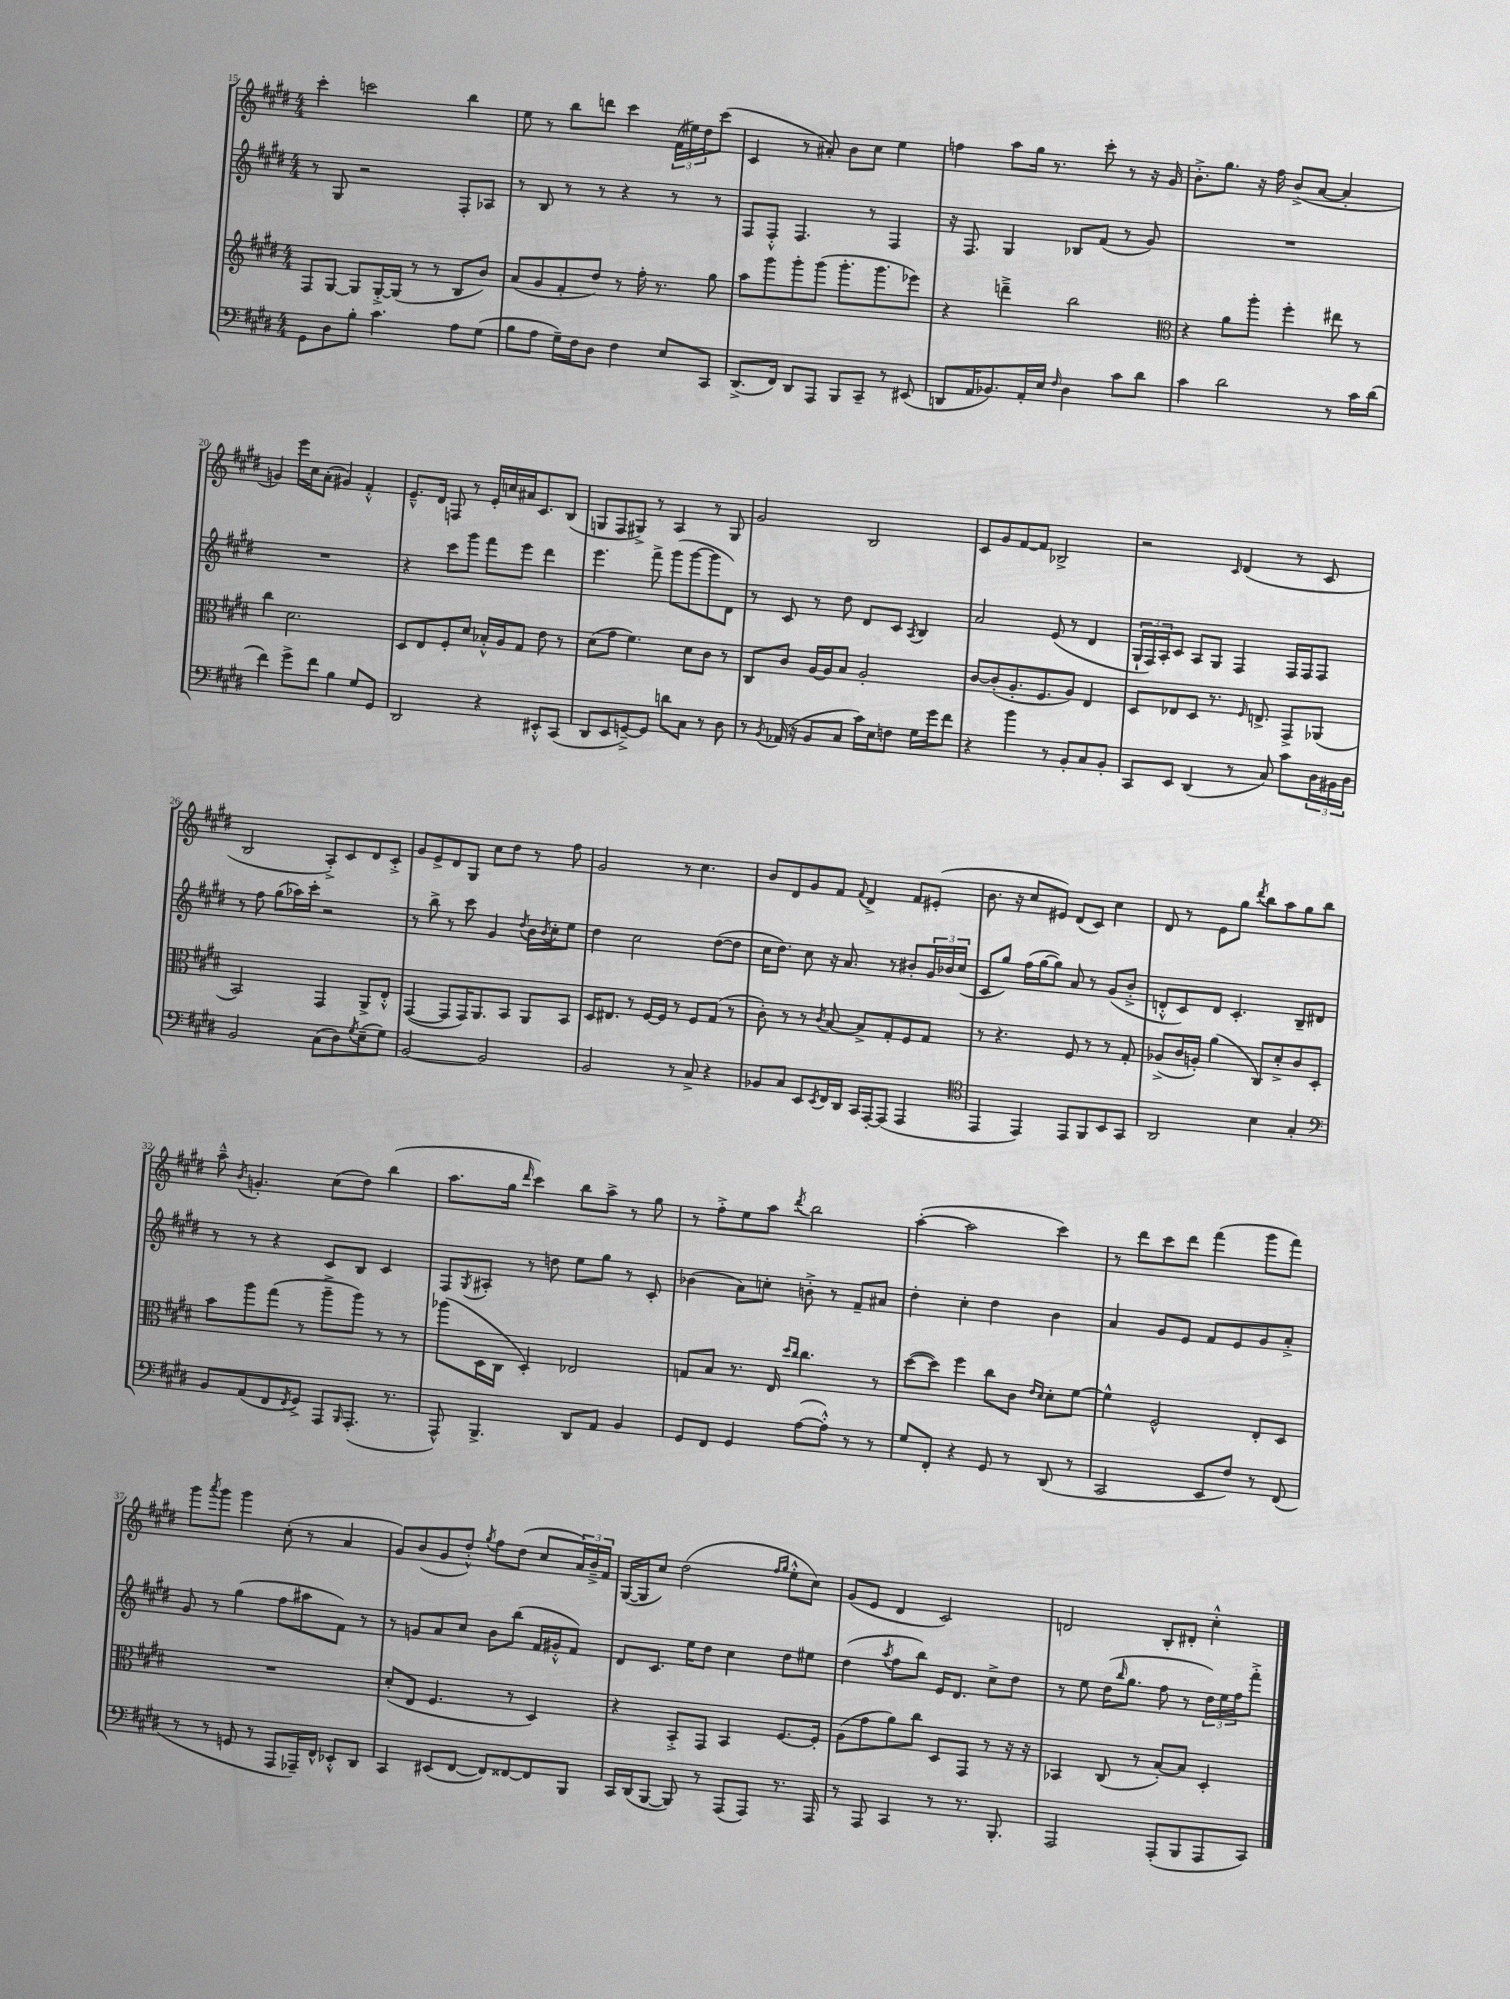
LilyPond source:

<<
\new StaffGroup <<
\new Staff = "s0" {
    \clef treble \key e \major \numericTimeSignature \time 4/4
    cis'''4-. c'''2 b''4 |
    e''8 r8 b''8 d'''8 cis'''4 \tuplet 3/2 { fis'16( eis''16) dis''16 } cis'''8( |
    cis'4 r8 ais'8-.) b'8 cis''8 e''4 |
    f''4 a''8 gis''16 r8. cis'''8-. r8 r16 gis'16 |
    b'8.-.-> gis''8. r16 fis''16 b'8->( a'8~ a'4-. |
    g'4) e'''16 cis''16 a'8-.( gis'4) fis'4-.-^ |
    e'8.---^ dis'16 f8 r8 e'16-. c''16 ais'16 cis'8. b8( |
    g8 fis8 gis8->) r8 a4 r8 gis8 |
    gis'2 b2 |
    cis'8 gis'8 fis'8~ fis'8 bes2-> |
    r2 \grace { cis'16 } dis'4( r8 cis'8 |
    b2 a8-.->) cis'8 dis'8 cis'8-.-> |
    gis'8 e'8-> dis'8 gis8 cis''8 dis''8 r8 fis''8 |
    gis'2 r8 cis''4. |
    b'8 dis'8 gis'8 fis'8 \appoggiatura { fis'8 } dis'4-> fis'8 eis'8-.( |
    b'8. r16 cis''8 eis'8) dis'8( cis'8) cis''4 |
    dis'8 r8 e'8 gis''8 \acciaccatura { dis'''8 } b''8 a''8 gis''8 b''8 |
    a''8---^ \acciaccatura { b'8 } g'4.-. cis''8( dis''8) b''4( |
    a''8. gis''16 \grace { dis'''16 } cis'''4) b''8 a''8-> r8 gis''8 |
    r8 fis''8-.-> e''8 a''8 \acciaccatura { dis'''8 } b''2 |
    a''4~-.( a''2 cis'''4) |
    r8 dis'''8 cis'''8 dis'''8 fis'''4( gis'''8 fis'''8) |
    gis'''8 \acciaccatura { a'''8 } gis'''8 gis'''4 cis''8-.( r8 a'4 |
    gis'8) b'8( gis'8 dis''8-.-^) \acciaccatura { gis''8 } fis''8 dis''8( cis''8 \tuplet 3/2 { a'16) b'16---> fis'16 } |
    gis16~( gis16 cis''8) dis''2( \grace { fis''16 gis''16 } e''8-.-^ cis''8) |
    gis'8( e'8 dis'4 cis'2) |
    d'2 b8-. dis'8-. cis''4-.-^ \bar "|." |
}
\new Staff = "s1" {
    \clef treble \key e \major \numericTimeSignature \time 4/4
    r8 gis8 r2 fis8-. aes8 |
    r8 b8 r8 r8 r4 r8 r8 |
    fis8 fis8-.-^ fis4. r8 fis4 |
    r16 fis8. gis4 bes8 fis'8( r8 gis'8) |
    R1 |
    R1 |
    r4 cis'''8 gis'''8 fis'''8 e'''8 dis'''4 |
    e'''4. fis'''8-> gis'''8( gis'''8~ gis'''8 dis'8) |
    r8 cis'8 r8 dis''8 dis'8 cis'8 \acciaccatura { a8 } b4 |
    a'2 e'8( r8 dis'4 |
    \tuplet 3/2 { gis16-! fis16) a16-. } cis'8 a8 gis8 fis4 fis16 fis16 fis8 |
    r8 fis''8 gis''8( aes''16) cis'''16-. r2 |
    r8 b''8-> r8 cis'''8 gis'4 \acciaccatura { dis''8 } b'16 \acciaccatura { b'8 } cis''16-. e''8 |
    dis''4 cis''2 dis''8~( dis''8 |
    cis''16 dis''8.) cis''8 r16 a'8. r8 bis'8-. \tuplet 3/2 { gis'16 bes'16 cis''16( } |
    cis'8 gis''8) fis''16( gis''16~ gis''8) a'8 r8 gis'8( b'8-.-> |
    d'8-.-^ cis'8) d'8 cis'4.-. b8-- dis'8 |
    r8 r8 r4 cis'8 b8 cis'4 |
    fis8 \acciaccatura { gis8 } ais8-. r8 d''8 e''8 gis''8 r8 cis'8-. |
    bes'4( a'8) c''8-. b'8-.-> r8 fis'8-- ais'8 |
    dis''4-. cis''4-. dis''4 b'4 |
    a'4 gis'8 e'8 fis'8 e'8 gis'8 a'8-.-> |
    gis'8 r8 gis''4( fis''8 ais''8 fis'8) r8 |
    r8 g'8 a'8 cis''8 b'8 b''8( fis'16 gis'16-.-^ fis'8) |
    dis'8 cis'8. e''16 dis''8 cis''4 dis''8 eis''8 |
    dis''4( \acciaccatura { a''8 } fis''8 b''8) e'16 dis'8. cis''8-> dis''8 |
    r8 e''8 dis''16( \grace { b''16 } gis''8. fis''8 r8 \tuplet 3/2 { dis''16) e''16 fis''16 } fis'''8-.-> \bar "|." |
}
\new Staff = "s2" {
    \clef treble \key e \major \numericTimeSignature \time 4/4
    fis8 gis8~ gis8 gis16~-.-> gis16( r8 r8 b8 b'8) |
    a'8( gis'8 fis'8-. dis''8) r8 fis''16-. r8. gis''8 |
    a''8 gis'''8 gis'''8-. gis'''8( gis'''8.-. gis'''8. ees'''8) |
    r4 d'''4---> b''2 |
    \clef alto r4 a'8 a''8-. fis''4-. eis''8 r8 |
    cis''4 dis'2. |
    dis8 e8 fis8-. dis'8 bes16-.-^ a16 gis8 e'8 r8 |
    dis'8( gis'8 fis'4.) dis'8 cis'8 r8 |
    cis8 cis'8 a16~ a16 b8 a2-. |
    cis'8~ cis'8-.( a8.-. fis8. a8) e4 |
    dis8 ees8 dis8 r8. \grace { fis16 } e8.-> gis,8-> aes,8( |
    b,2) gis,4 a,8-> e8-.-^ |
    gis,4~( gis,8 gis,16) a,8. b,8 a,8 b,8 |
    dis16 eis8. r8 fis16~ fis16 r8 fis8 gis8( r8 |
    cis'8-.) r8 r8 \acciaccatura { cis'8 } b8~ b8-> gis8-. fis8 gis8 |
    r8 r4. fis8 r8 r8 gis8-. |
    aes8->( cis'16 a16-.) a'4( cis8) dis'8-.-> cis'8 dis8-. |
    b'8 a''8 gis''8( r8 a''8---> a''8) r8 r8 |
    aes''8( dis16 cis16 dis4-.) ees2 |
    g8 b8 r8. e16 \grace { dis''16 cis''16 } cis''4. r8 |
    dis''8~( dis''8) fis''4 cis''8 cis'8 \grace { e'16 dis'16 } dis'8-. fis'8~ |
    fis'4-^ fis2-^ e8-. dis8 |
    R1 |
    dis'8-.( e8 fis4. r8 dis4) |
    r4 b,8-.-> gis,8 b,4 fis8.~ fis16-. |
    a8( gis'8 a'8) cis''8 dis8 gis,8 r8 r16 r16 |
    bes,4 cis8( r8 b8~-.) b8 dis4-. \bar "|." |
}
\new Staff = "s3" {
    \clef bass \key e \major \numericTimeSignature \time 4/4
    gis,8 dis8 b8-. cis'4. a8 gis8( |
    b8 a8 gis16--) fis16 dis8 fis4 e8 cis,8 |
    dis,8.->( fis,16) dis,8 a,,8 b,,8 cis,8-- r8 eis,8( |
    d,8 a,16 bes,8.) a,16-. e16 \grace { fis16 } dis4 cis'8 dis'8 |
    cis'4 dis'2 r8 cis'16 dis'16( |
    fis'4) gis'8-> fis'8 b4 gis8 gis,8 |
    dis,2 r4 eis,8-.-^ cis,8( |
    dis,8 e,8 g,8~--->) g,8 d'8 cis8 r8 dis8 |
    r8 \acciaccatura { b,8 } aes,16( r16 b,8 cis8 cis'16) e16 f8 gis16 gis'16 fis'8 |
    r4 b'4 r8 b,8-. cis8 b,8-. |
    cis,8 e,8 dis,4( r8 cis8) cis'8 \tuplet 3/2 { dis16 bis,16 dis16 } |
    b,2 cis8( dis8) \acciaccatura { gis8 } e8--( gis8) |
    b,2~ b,2 |
    b,2 r8 cis8-> r4 |
    bes,8 cis8 e,8 \acciaccatura { e,8 } fis,16 dis,16 cis,16 a,,16~-. a,,8( a,,4 |
    \clef tenor e,4 e,4) e,8 fis,8 b,8 gis,8 |
    a,2 b4 gis4-. |
    \clef bass b,8 a,8( fis,8 \acciaccatura { fis,8 } gis,8->) a,,8 \grace { b,,16 } a,,8.-.( r8. |
    a,,8-^) b,,4.-> dis,8 a,8 b,4 |
    gis,8 fis,8 gis,4 a8~( a8-.-^) r8 r8 |
    gis8 fis,8-. r4 gis,8 r8 dis,8( r8 |
    cis,2 e,8 fis8) r8 fis,8( |
    r8 r8 g,8 r8 a,,8 aes,,16--) fis,16-^ ees,8-.-^ dis,8 |
    cis,4 eis,8( fis,8~ fis,8) fisis,8~ fisis,8 b,,8 |
    cis,16 dis,16( b,,8~ b,,8) r8 a,,8( a,,8) r8. a,,16 |
    r8 a,,8 cis,4 r8 r8. b,,8.-. |
    a,,2 a,,8-.( b,,8 a,,8 cis,8) \bar "|." |
}
>>
>>
\layout { \context { \Score currentBarNumber = #15 } }
